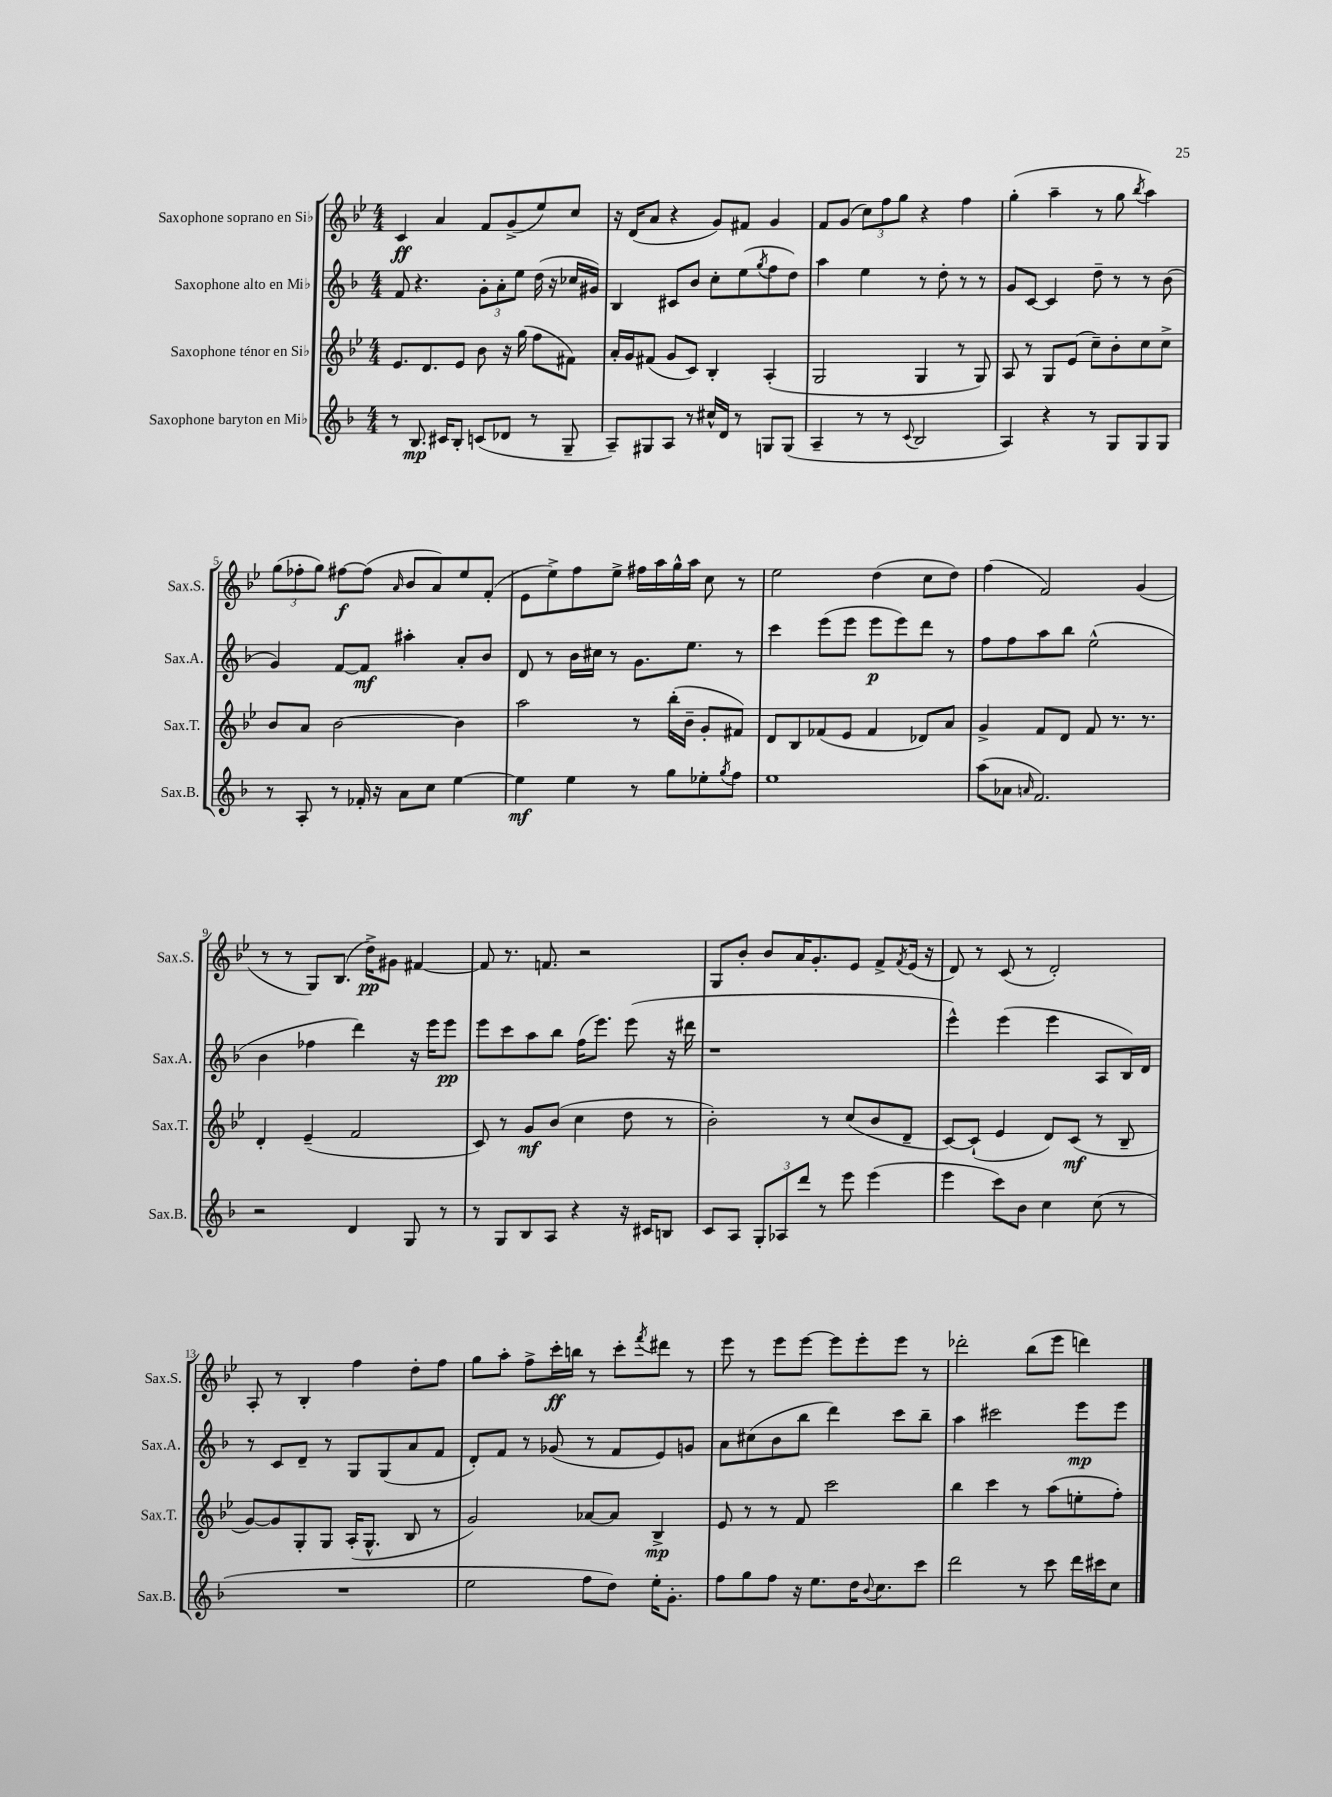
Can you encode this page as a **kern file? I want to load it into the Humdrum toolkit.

**kern	**kern	**kern	**kern
*staff4	*staff3	*staff2	*staff1
*clefG2	*clefG2	*clefG2	*clefG2
*k[b-]	*k[b-e-]	*k[b-]	*k[b-e-]
*M4/4	*M4/4	*M4/4	*M4/4
8r	8.e-/L	8f/	4c/
8.B-/	.	4.r	.
.	8.d/	.	.
.	.	.	4a/
16c#/LK	.	.	.
8B-'/J	8e-/J	.	.
(8c/L	8b-\	12g'\L	8f/L
.	.	12a'\	.
8d-/J	16r	.	(8g^/
.	.	12ee\J	.
.	(16gg\	.	.
8r	8ff\L	(16dd\	8ee-/)
.	.	16r	.
8G~/	8f#\J)	16cc-/LL	8cc/J
.	.	16g#/JJ)	.
=	=	=	=
8A~/L)	16a'/LL	4B-/	16r
.	16g/J	.	(16d/LK
8G#/	(8f#/J	.	8a/J
8A/J	8g/L	8c#/L	4r
8r	8c/J)	8b-/J	.
16cc#^^/LL	4B-'/	8cc'\L	8g/L)
16d/JJ	.	.	.
8r	.	(8ee\	8f#/J
.	.	8qgg/	.
8G/L	(4A'/	8ff\	4g/
(8G/J	.	8dd\J)	.
=	=	=	=
4A~/	2G/	4aa\	8f/L
.	.	.	(8g/J
8r	.	4ee\	12cc\L)
.	.	.	12ff\
8r	.	.	.
.	.	.	12gg\J
8qqc/	.	.	.
2B-/	4G/	8r	4r
.	.	8dd'\	.
.	8r	8r	4ff\
.	8G/)	8r	.
=	=	=	=
4A/)	8A/	8g/L	(4gg'\
.	8r	[8c/J	.
4r	8G/L	4c/]	4aa~\
.	(8e-/J	.	.
8r	8cc~\L)	8dd~\	8r
8G/L	8b-'\	8r	8gg\
.	.	.	8qbb-/
8G/	8cc\	8r	4aa\)
8G/J	8cc^\J	(8b-\	.
=	=	=	=
8r	8b-/L	4g/)	(12gg\L
.	.	.	12ff-'\
8A'/	8a/J	.	.
.	.	.	12gg\J)
8r	[2b-\	[8f/L	[8ff#\L
16f-'/	.	8f/]J	(8ff#\]J
16r	.	.	.
.	.	.	16qqa/
8a\L	.	4aa#'\	8b-/L
8cc\J	.	.	8a/)
[4ee\	4b-\]	8a'/L	8ee-/
.	.	8b-/J	(8f'/J
=	=	=	=
4ee\]	2aa\	8d/	8e-\L
.	.	8r	8ee-^\)
4ee\	.	16b-\LL	8ff\
.	.	16cc#\JJ	.
.	.	8r	8ee-^\J
8r	8r	8.g\L	16ff#\LL
.	.	.	16aa\
8gg\L	(16bb-'\LL	.	16gg^^\
.	16b-~\JJ	8.ee\J	16aa\JJ
8ee-'\	8g'/L	.	8cc\
8qgg/	.	.	.
8ff\J	8f#/J)	8r	8r
=	=	=	=
1ee	8d/L	4ccc\	2ee-\
.	8B-/	.	.
.	(8f-/	(8eee\L	.
.	8e-/J	8eee\J	.
.	4f-/	8eee\L	(4dd\
.	.	8eee\)	.
.	8d-/L)	8ddd\J	8cc\L
.	8a/J	8r	8dd\J)
=	=	=	=
(8aa\L	4g^/	8ff\L	(4ff\
8a-\J	.	8ff\	.
16qqa/	.	.	.
2.f/)	8f/L	8aa\	2f/)
.	8d/J	8bb-\J	.
.	8f/	(2ee^^\	.
.	8.r	.	.
.	.	.	(4g/
.	8.r	.	.
=	=	=	=
2r	4d'/	4b-\	8r
.	.	.	8r
.	(4e-~/	4ff-\	8G/L)
.	.	.	(8.B-/J
4d/	2f/	4ddd\)	.
.	.	.	16dd^\LK)
.	.	.	8g#\J
8G/	.	16r	[4f#/
.	.	16eee\LK	.
8r	.	8eee\J	.
=	=	=	=
8r	8c/)	8eee\L	8f#/]
8G/L	8r	8ccc\	8.r
8B-/	8g/L	8aa\	.
.	.	.	8.f/
8A/J	(8b-/J	8bb-\J	.
4r	4cc\	(16ff\LK	2r
.	.	8.eee\J)	.
16r	8dd\	(8eee\	.
16c#/LK	.	.	.
8B/J	8r	16r	.
.	.	16ddd#\	.
=	=	=	=
8c/L	2b-'\)	1r	8G/L
8A/J	.	.	8b-'/J
12G'/L	.	.	8b-/L
12A-/	.	.	.
.	.	.	16a/K
12ddd/J	.	.	.
.	.	.	8.g'/
8r	8r	.	.
8eee\	(8cc/L	.	8e-/J
(4eee\	8b-/	.	8f^/L
.	.	.	8qf/
.	8d~/J	.	(16e-/Jk
.	.	.	16r
=	=	=	=
4eee\	[8c/L)	4eee^^\)	8d/)
.	(8c`/]J	.	8r
8ccc\L)	4e-/	(4eee\	(8c/
8b-\J	.	.	8r
4cc\	8d/L)	4eee\	2d'/)
.	(8c/J	.	.
(8cc\	8r	8A/L	.
8r	8B-~/	16B-/L)	.
.	.	16d/JJ	.
=	=	=	=
1r	[8g/L)	8r	8A'/
.	8g/]	8c/L	8r
.	8G'/	8d~/J	4B-'/
.	8G/J	8r	.
.	(16A'/LK	8G/L	4ff\
.	8.G^^/J	.	.
.	.	(8G/	.
.	8B-/	8a/	8dd'\L
.	8r	8f/J	8ff\J
=	=	=	=
2ee\	2g/)	8d'/L)	8gg\L
.	.	8f/J	8aa'\J
.	.	8r	8ff^\L
.	.	(8g-/	16ccc'\L
.	.	.	16bb\JJ
8ff\L	[8a-/L	8r	8r
8dd\J)	8a-/]J	8f/L	8ccc'\L
.	.	.	8qfff/
16ee'\LK	4B-^/	8e/)	8ddd#\J
8.g'\J	.	.	.
.	.	8g/J	8r
=	=	=	=
8ff\L	8e-/	8a\L	8eee-\
8gg\	8r	(8cc#\	8r
8ff\J	8r	8b-\	8eee-\L
16r	8f/	8bb-\J	[8eee-\J
8.ee\L	.	.	.
.	2ccc\	4ddd\)	8eee-\]L
16dd\K	.	.	8eee-'\
8qqb-/	.	.	.
8.cc\	.	.	.
.	.	8ccc\L	8eee-\J
8ccc\J	.	8bb-~\J	8r
=	=	=	=
2ddd\	4bb-\	4aa\	2ddd-'\
.	4ccc\	2ccc#\	.
8r	8r	.	(8bb-\L
8ccc\	(8aa\L	.	8eee-\J
16ddd\LL	8ee'\	8eee\L	4ddd\)
16ccc#\J	.	.	.
8cc\J	8ff'\J)	8eee\J	.
==	==	==	==
*-	*-	*-	*-
